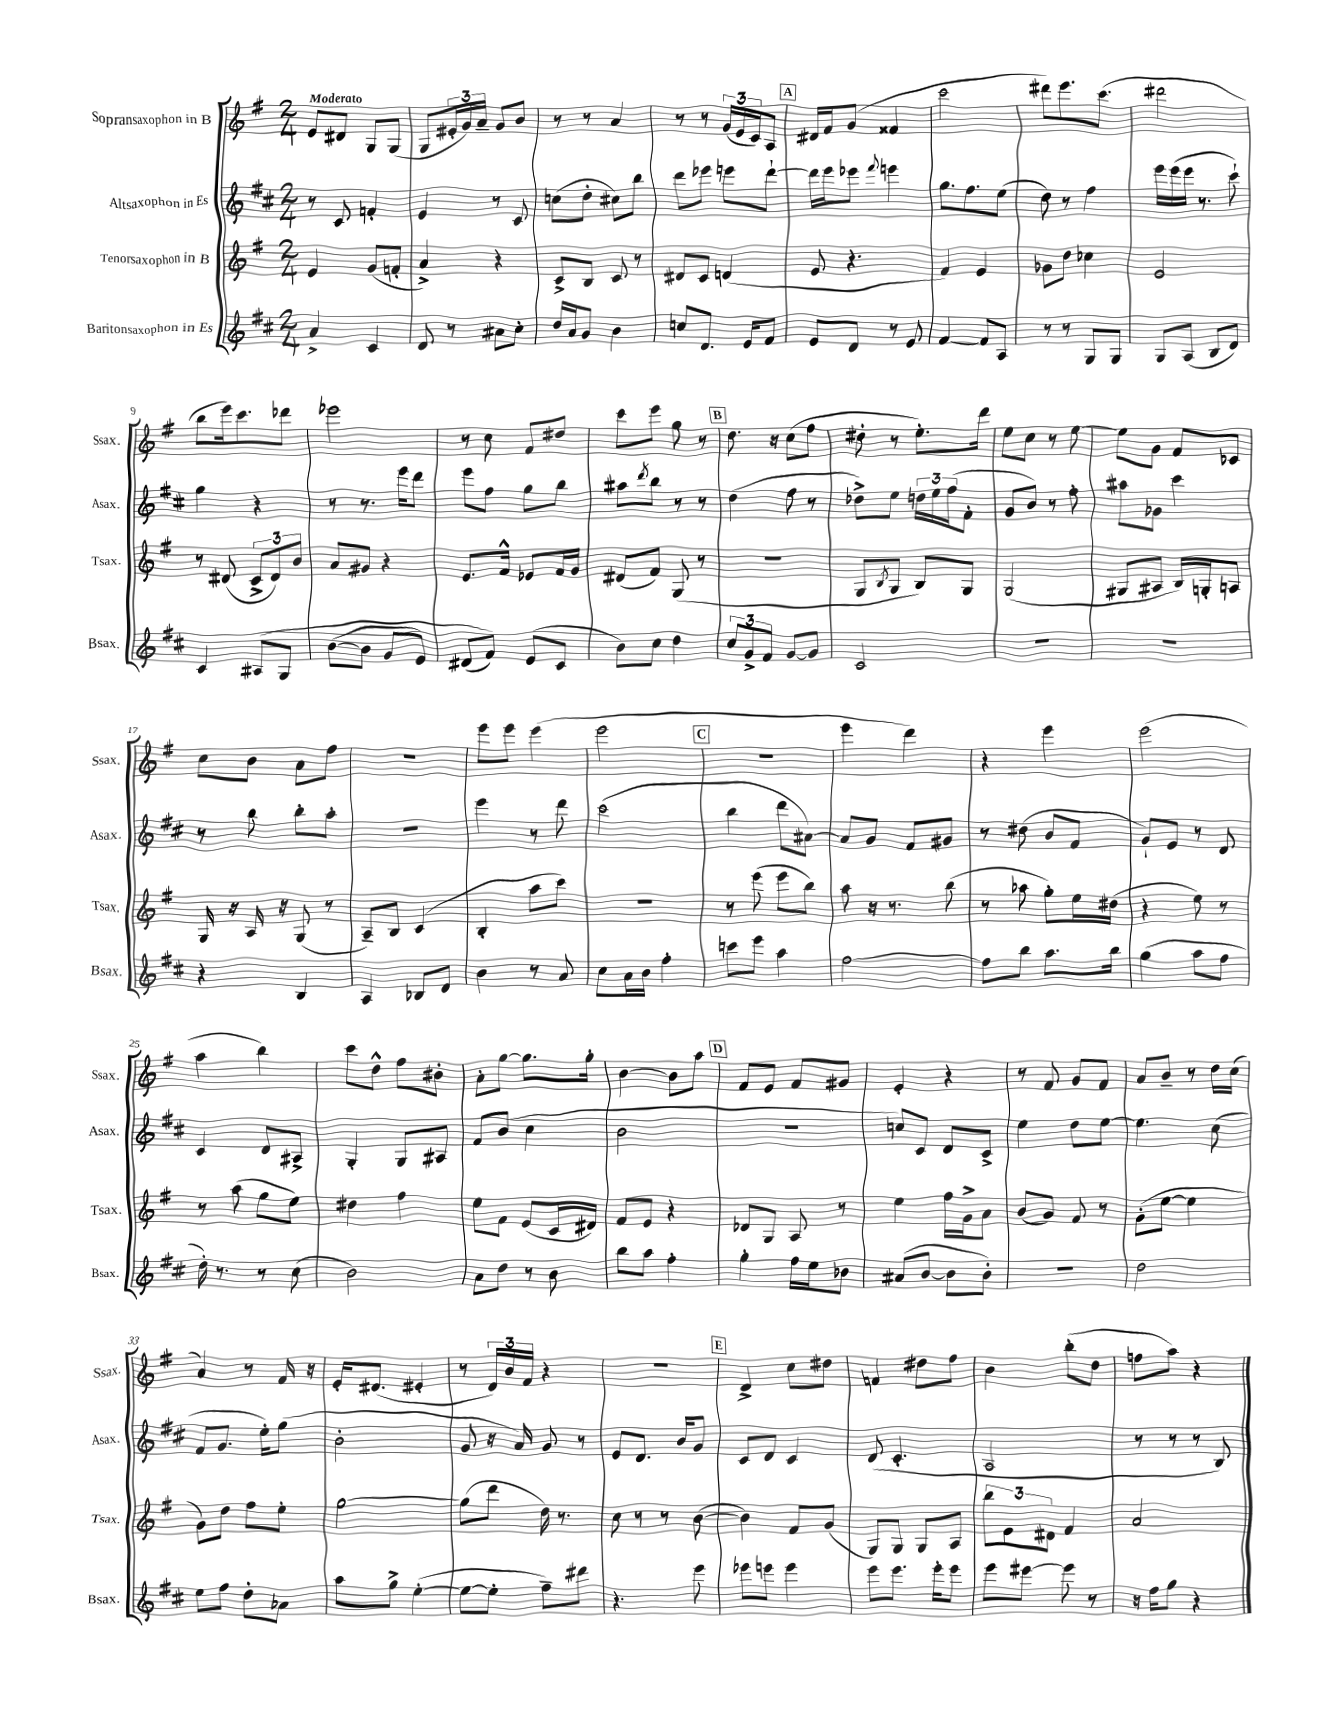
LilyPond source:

<<
\new StaffGroup <<
\new Staff = "s0" \with { instrumentName = "Sopransaxophon in B" shortInstrumentName = "Ssax." } {
    \clef treble \key g \major \numericTimeSignature \time 2/4 \tempo "Moderato"
    e'8 dis'8 g8 g8( |
    g8 \tuplet 3/2 { eis'16-. g'16) a'16-- } g'8 b'8 |
    r8 r8 a'4 |
    r8 r8 \tuplet 3/2 { g'16( e'16 c'16) } a8 |
    \mark \markup { \box "A" } dis'16 fis'16 g'8( fisis'4 |
    c'''2 |
    dis'''8) e'''8. c'''8.( |
    dis'''2 |
    b''8 e'''16) c'''8. des'''8 |
    ees'''2 |
    r8 c''8 fis'8 dis''8 |
    c'''8 e'''8 g''8 r8 |
    \mark \markup { \box "B" } d''8. r16 c''8( fis''8 |
    dis''8-. r8 e''8.-.) d'''16 |
    e''8 c''8 r8 e''8~ |
    e''8 g'8 fis'8 ces'8 |
    c''8 b'8 a'8 fis''8 |
    R2 |
    e'''8 e'''8 e'''4( |
    e'''2 |
    \mark \markup { \box "C" } R2 |
    e'''4 d'''4) |
    r4 e'''4 |
    e'''2( |
    a''4 b''4) |
    c'''8 d''8-^ fis''8 bis'8-. |
    a'8-. g''8~ g''8. g''16-. |
    b'4~ b'8 a''8 |
    \mark \markup { \box "D" } fis'8 e'8 fis'8 gis'8 |
    e'4-. r4 |
    r8 fis'8 g'8 fis'8 |
    a'8 b'8-- r8 d''16 c''16( |
    a'4) r8 fis'16 r16 |
    e'16-. dis'8.( eis'4-. |
    r8 \tuplet 3/2 { d'16) b'16 fis'16 } r4 |
    R2 |
    \mark \markup { \box "E" } d'4-> c''8 dis''8 |
    f'4 dis''8 fis''8 |
    b'4 b''8-.( d''8 |
    f''8 a''8) r4 \bar "|." |
}
\new Staff = "s1" \with { instrumentName = "Altsaxophon in Es" shortInstrumentName = "Asax." } {
    \clef treble \key d \major \numericTimeSignature \time 2/4
    r8 cis'8 f'4-. |
    e'4 r8 cis'8 |
    c''8( d''8-. cis''8) b''8 |
    d'''8 ees'''8 e'''8 d'''8~-! |
    \mark \markup { \box "A" } d'''16 e'''16 ees'''8 \appoggiatura { fis'''8 } e'''4 |
    g''8. fis''8. e''8( |
    d''8) r8 fis''4 |
    e'''16 e'''16( e'''16 r8. cis'''8-!) |
    g''4 r4 |
    r8 r8. e'''16 d'''8 |
    e'''8 fis''8 g''8 b''8 |
    ais''8 \acciaccatura { d'''8 } b''8 r8 r8 |
    \mark \markup { \box "B" } d''4( fis''8 r8 |
    des''8->) e''8 \tuplet 3/2 { d''16 e''16 fis''16( } fis'8-. |
    g'8 b'8) r8 fis''8-. |
    ais''8 ges'8 cis'''4 |
    r8 b''8 b''8-. a''8-. |
    r2 |
    e'''4 r8 d'''8 |
    cis'''2( |
    \mark \markup { \box "C" } b''4 d'''8 ais'8~) |
    ais'8 g'8 fis'8 gis'8 |
    r8 dis''8( b'8 fis'8 |
    g'8-!) e'8 r8 d'8 |
    cis'4 d'8 ais8-> |
    g4-. g8 ais8 |
    fis'8 b'8( cis''4 |
    b'2 |
    \mark \markup { \box "D" } R2 |
    c''8) cis'8 d'8 cis'8-> |
    e''4 d''8 e''8~ |
    e''4. cis''8( |
    fis'8 g'8. e''16-.) g''8( |
    b'2-. |
    g'8 r16 a'16) g'8 r8 |
    e'8 d'8. b'16 g'8 |
    \mark \markup { \box "E" } cis'8 d'8 cis'4 |
    d'8( cis'4.-. |
    a2 |
    r8 r8 r8 b8) \bar "|." |
}
\new Staff = "s2" \with { instrumentName = "Tenorsaxophon in B" shortInstrumentName = "Tsax." } {
    \clef treble \key g \major \numericTimeSignature \time 2/4
    e'4 g'8( f'8-. |
    a'4->) r4 |
    c'8-> b8 c'8 r8 |
    dis'8 c'8 d'4( |
    \mark \markup { \box "A" } e'8 r4. |
    fis'4) e'4 |
    ges'8 d''8 ces''4 |
    e'2 |
    r8 dis'8( \tuplet 3/2 { c'8-> dis'8) b'8 } |
    a'8 gis'8 r4 |
    e'8. fis'16-^ ees'8 fis'16 g'16 |
    dis'8( fis'8) g8( r8 |
    \mark \markup { \box "B" } R2 |
    g8 \acciaccatura { b8 } g8 b8) g8 |
    g2( |
    gis8 ais8 b16) g16-. a8 |
    g16 r16 a16 r16 g8( r8 |
    a8--) b8 c'4( |
    b4-. a''8 c'''8) |
    r2 |
    \mark \markup { \box "C" } r8 e'''8( e'''8 b''8) |
    a''8 r16 r8. b''8( |
    r8 aes''8 g''8-.) e''16 dis''16( |
    r4 e''8) r8 |
    r8 a''8( g''8 e''8) |
    dis''4 fis''4 |
    e''8 fis'8 e'8( c'16 dis'16) |
    fis'8 e'8 r4 |
    \mark \markup { \box "D" } des'8 g8 a8 r8 |
    e''4 fis''16 g'16-> a'8 |
    b'8( g'8) fis'8 r8 |
    g'8-.( e''8~ e''4 |
    g'8) d''8 fis''8 e''8-. |
    g''2~ |
    g''8( d'''8 d''16) r8. |
    c''8 r8 r8 b'8~( |
    \mark \markup { \box "E" } b'4) fis'8 g'8( |
    g8) g8 g8 a8 |
    \tuplet 3/2 { b''8 e'8 dis'8 } fis'4 |
    a'2 \bar "|." |
}
\new Staff = "s3" \with { instrumentName = "Baritonsaxophon in Es" shortInstrumentName = "Bsax." } {
    \clef treble \key d \major \numericTimeSignature \time 2/4
    a'4-> cis'4 |
    d'8 r8 ais'8 cis''8-. |
    d''16 a'16 g'8 b'4 |
    c''8 d'8. e'16 fis'8 |
    \mark \markup { \box "A" } e'8 d'8 r8 e'8 |
    fis'4~ fis'8 a8 |
    r8 r8 g8 g8 |
    g8 a8( b8 d'8) |
    cis'4 ais8\( g8 |
    b'8~( b'8 g'8 e'8) |
    dis'8( fis'8)\) e'8( cis'8 |
    b'8) cis''8 d''4 |
    \mark \markup { \box "B" } \tuplet 3/2 { cis''8 g'8-> fis'8 } g'8~ g'8 |
    cis'2 |
    r2 |
    r2 |
    r4 b4 |
    a4 bes8 d'8 |
    b'4 r8 a'8 |
    cis''8 a'16 b'16 fis''4-. |
    \mark \markup { \box "C" } c'''8 e'''8 a''4 |
    fis''2~ |
    fis''8 b''8 a''8. b''16 |
    g''4( a''8 fis''8 |
    d''16-.) r8. r8 cis''8( |
    b'2) |
    a'8 d''8 r8 b'8 |
    b''8 a''8 fis''4-. |
    \mark \markup { \box "D" } g''4-. fis''16 e''16 bes'8 |
    ais'8( b'8~ b'8 b'8-.) |
    r2 |
    d''2 |
    e''8 fis''8 d''8-. aes'8 |
    a''8 g''8-> e''4~-.( |
    e''8~ e''8-. fis''8--) dis'''8 |
    r4. e'''8 |
    \mark \markup { \box "E" } ees'''8 e'''8 e'''4 |
    e'''8 e'''8. e'''16-. e'''8 |
    e'''8 eis'''8~ eis'''8 r8 |
    r16 fis''16 g''8 r4 \bar "|." |
}
>>
>>
